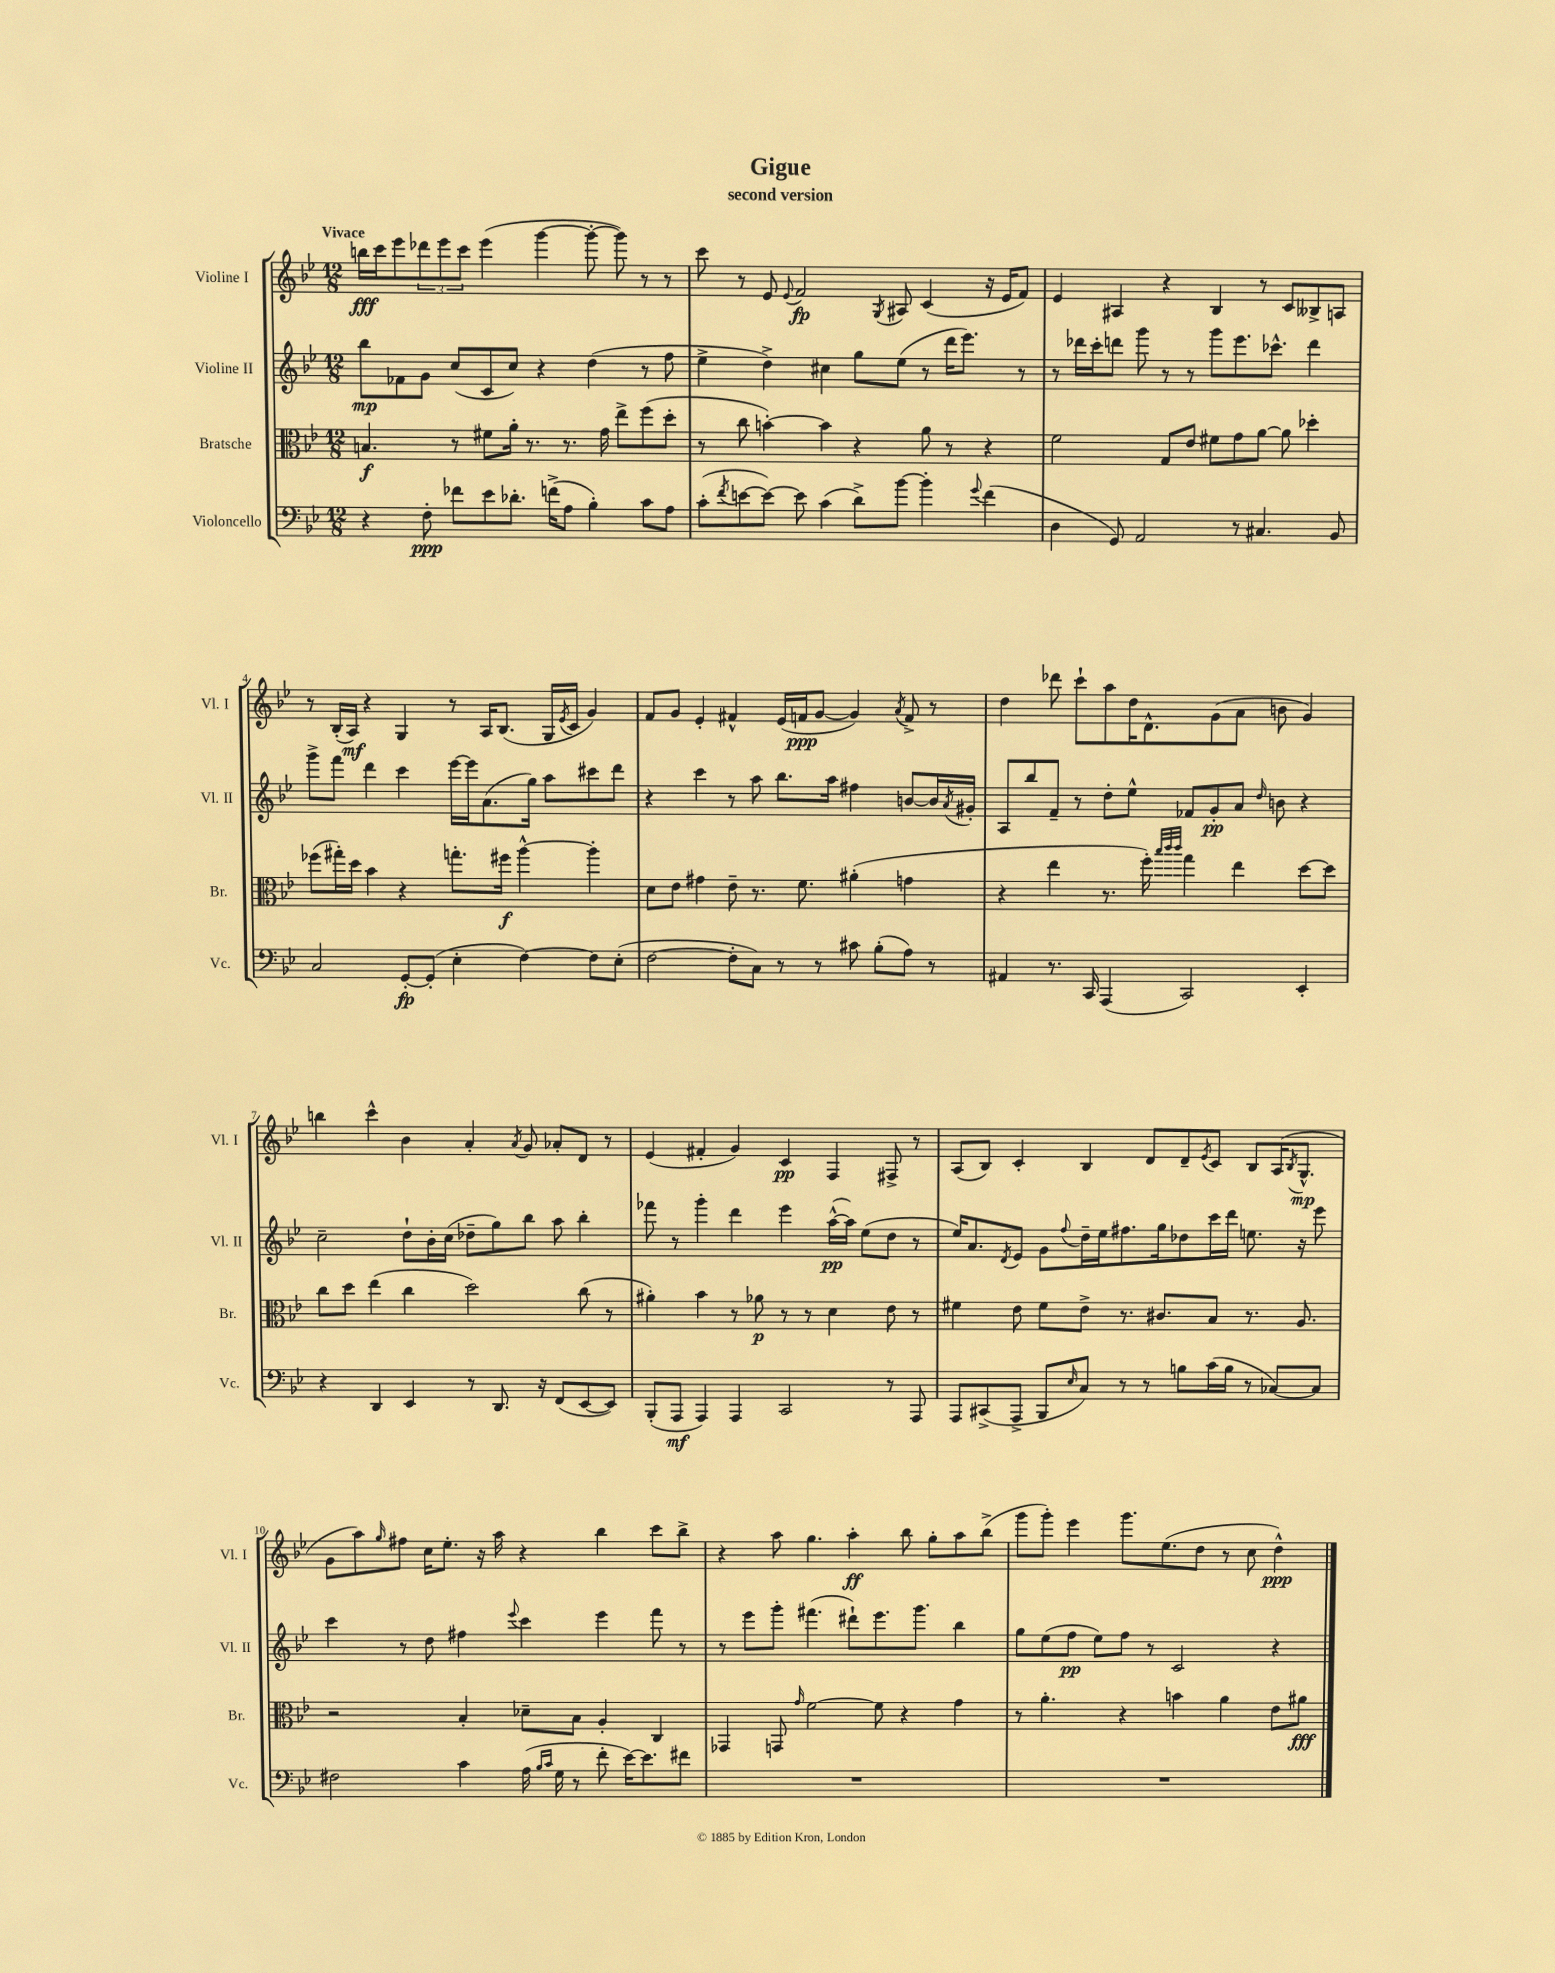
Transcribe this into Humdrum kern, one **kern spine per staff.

**kern	**kern	**kern	**kern
*staff4	*staff3	*staff2	*staff1
*clefF4	*clefC3	*clefG2	*clefG2
*k[b-e-]	*k[b-e-]	*k[b-e-]	*k[b-e-]
*M12/8	*M12/8	*M12/8	*M12/8
4r	4.B	8bb-	16bb
.	.	.	16ccc
.	.	8f-	8eee-
8F'	.	8g	12ddd-
.	.	.	12eee-
8f-	8r	(8cc	.
.	.	.	12ccc
8e-	8f#	8c	(4eee-
8.d-'	16a'	8cc)	.
.	8.r	.	.
.	.	4r	[4ggg
(16f^	.	.	.
8A	8.r	.	.
4B-')	.	(4dd	8ggg'_
.	16g	.	.
.	8ee-^	.	8ggg])
8c	(8ff	8r	8r
8A	8dd'	8ff	8r
=	=	=	=
(8c'	8r	4ee-^	8ccc
8qf	.	.	.
[8e	8cc	.	8r
8e_)	[4b')	4dd^)	8e-
.	.	.	8qqe-
8e]	.	.	2f
(4c	4b]	4cc#	.
8d^)	4r	8gg	.
.	.	.	8qG
[8b-	.	(8ee-	8A#
4b-']	8a	8r	(4c
.	8r	16ddd	.
.	.	8.eee-)	.
8qqg	.	.	.
(4f	4r	.	16r
.	.	.	16e-
.	.	8r	8f)
=	=	=	=
4D	2f	8r	4e-
.	.	16ddd-	.
.	.	16ccc'	.
8GG)	.	8ddd	4A#
2AA	.	8ggg	.
.	8G	8r	4r
.	8e-	8r	.
.	8f#	8ggg	4B-
8r	8g	8.eee-	.
4.C#	[8a	.	8r
.	.	8.ccc-^^	.
.	8a]	.	8c
.	4dd-'	4ddd	8B--^
8BB-	.	.	8A
=	=	=	=
2C	(8ff-	8ggg^	8r
.	16gg#')	8fff	(16B-'
.	16dd	.	16A)
.	4b-	4ddd	4r
[8GG'	4r	4ccc	4G
(8GG']	.	.	.
4E-'	8.gg'	[16eee-	8r
.	.	16eee-]	.
.	.	(8.a	16A
.	16ff#	.	(8.B-
[4F)	[4aa^^	.	.
.	.	16gg)	.
.	.	8aa	16G
.	.	.	8qe-
.	.	.	16c
8F]	4aa']	8ccc#	4g)
(8E-'	.	8ddd	.
=	=	=	=
[2F	8d	4r	8f
.	8e-	.	8g
.	4g#	4ccc	4e-'
8F']	8e-~	8r	4f#^^
8C)	8.r	8aa	.
8r	.	8.bb-	(16e-
.	8.f	.	16f
8r	.	.	[8g
.	.	16aa	.
8c#	(4a#'	4ff#	4g])
(8B-'	.	.	.
.	.	.	8qa
8A)	4g	[8b	8f^
8r	.	16b]	8r
.	.	8qa	.
.	.	16g#'	.
=	=	=	=
4AA#	4r	8A	4dd
.	.	8bb-	.
8.r	4ee-	8f~	8ddd-
.	.	8r	8ccc`
16CC	.	.	.
(4AAA	8.r	8dd'	8aa
.	.	8ee-^^	16dd
.	16ff')	.	8.d^^
.	32qqbb-	.	.
.	32qqccc	.	.
.	32qqccc	.	.
2CC)	4gg	8f-	.
.	.	8g'	(8g
.	4ee-	8a	8a
.	.	16qqdd	.
.	.	8b	8b
4EE-'	[8dd	4r	4g)
.	8dd]	.	.
=	=	=	=
4r	8cc	2cc~	4bb
.	8dd	.	.
4DD	(4ee-	.	4ccc^^
4EE-	4cc	8dd`	4b-
.	.	16b-'	.
.	.	(16cc	.
8r	2dd)	8dd-~	4a'
8.DD	.	8gg)	.
.	.	.	8qa
.	.	8bb-	8g
16r	.	.	.
(8FF	.	8aa	8a-'
[8EE-	(8cc	4bb-'	8d
8EE-])	8r	.	8r
=	=	=	=
(8BBB-'	4a#')	8fff-	(4e-
8AAA	.	8r	.
4AAA)	4b-	4ggg'	4f#'
4AAA	8r	4ddd	4g)
.	8a-	.	.
2CC	8r	4eee-	4c
.	8r	.	.
.	4d	([16aa^^	4F
.	.	16aa])	.
.	.	(8ee-	.
8r	8e-	8dd	8F#^
8AAA	8r	8r	8r
=	=	=	=
8AAA	4f#	16ee-)	(8A
.	.	8.a	.
(8CC#^	.	.	8B-)
.	.	8qd	.
8AAA^	8e-	8e-	4c'
8BBB-	8f#	8g	.
16qqE-	.	8qqff	.
8C)	8e-^	16dd~	4B-
.	.	16ee-	.
8r	8.r	8.ff#	.
8r	.	.	8d
.	8.c#	16gg	.
8B	.	8dd-	8d~
.	.	.	8qe-
(16c	8B-	16ccc	8c
16B	.	16ddd	.
8r	8.r	8.ee	8B-
[8C-)	.	.	(16A
.	.	.	8qB-
.	8.A	16r	8.G^^
8C-]	.	8eee-	.
=	=	=	=
2F#	2r	4ccc	8g
.	.	.	8aa)
.	.	.	16qqgg
.	.	8r	8ff#
.	.	8dd	16cc
.	.	.	8.ee-'
4c	4B-'	4ff#	.
.	.	.	16r
.	.	.	16aa
.	.	8qqeee-	.
(16A	8d-~	4ccc	4r
16qqB-	.	.	.
16qqc	.	.	.
16G	.	.	.
8r	8B-	.	.
8f'	4A'	4eee-	4bb-
[16e-)	.	.	.
8.e-]	.	.	.
.	4C	8fff	8ccc
8f#	.	8r	8bb-^
=	=	=	=
1.r	4GG-	8r	4r
.	.	8eee-	.
.	8GG	8ggg'	8aa
.	16qqg	.	.
.	[2f	(4.fff#	4.gg
.	.	8ddd#`)	4aa'
.	8f]	8.eee-	.
.	4r	.	8bb-
.	.	8.ggg	.
.	.	.	8gg'
.	4g	4bb-	8aa
.	.	.	(8bb-^
=	=	=	=
1.r	8r	8gg	8ggg
.	4.a'	(8ee-	8ggg')
.	.	8ff	4eee-
.	.	8ee-)	.
.	4r	8ff	8.ggg
.	.	8r	.
.	.	.	(8.ee-
.	4b	2c	.
.	.	.	8dd
.	4a	.	8r
.	.	.	8cc
.	8e-	4r	4dd^^)
.	8a#	.	.
==	==	==	==
*-	*-	*-	*-
